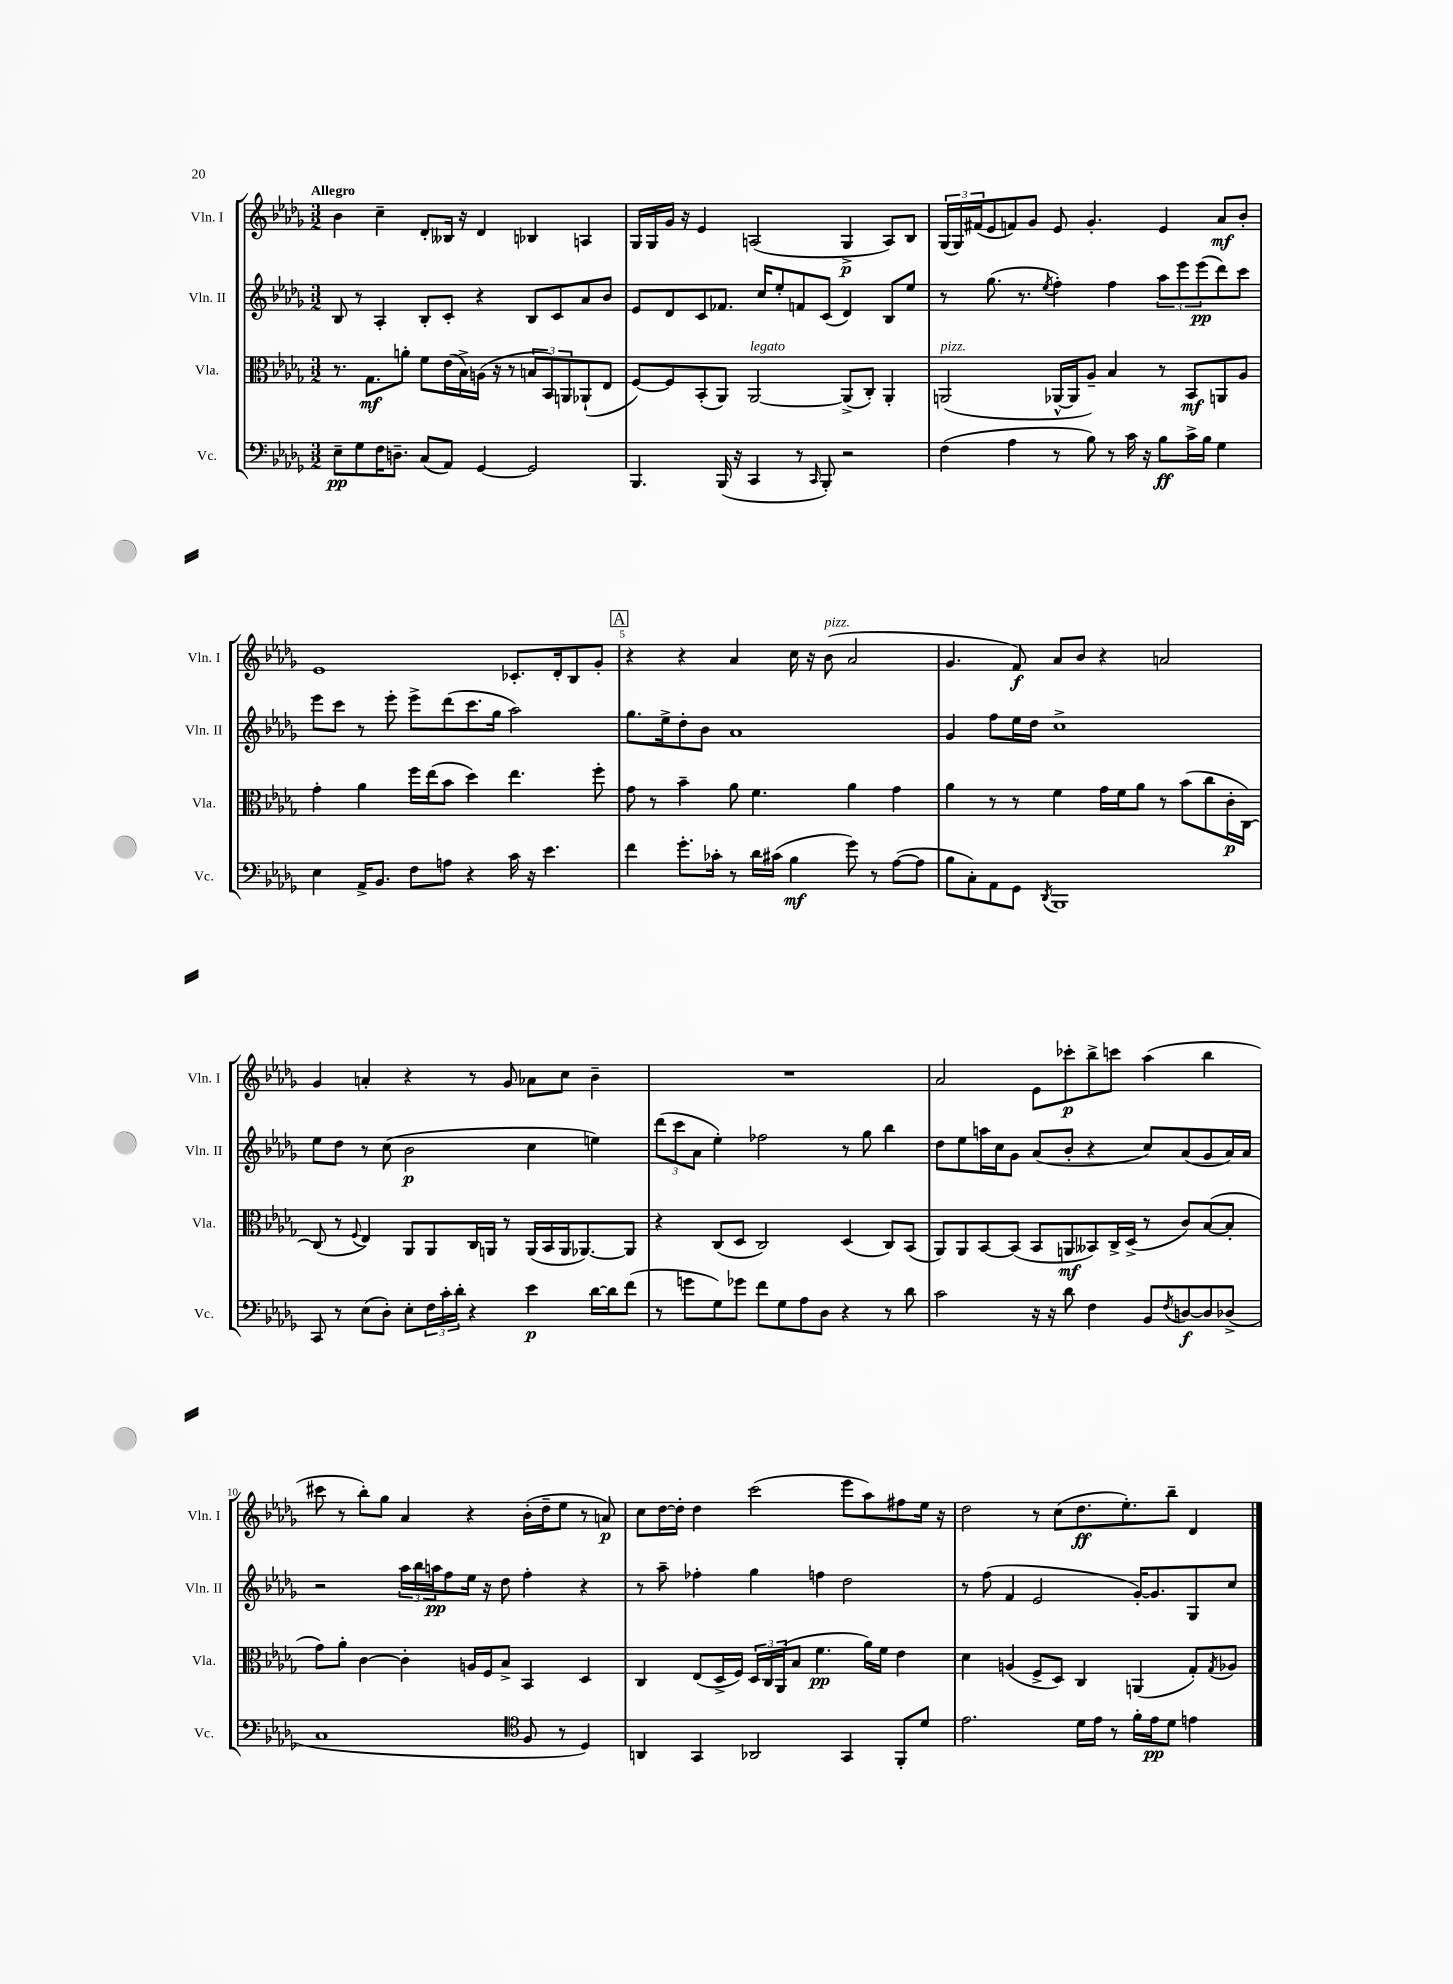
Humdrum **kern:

**kern	**dynam	**kern	**dynam	**kern	**dynam	**kern	**dynam
*part4	*part4	*part3	*part3	*part2	*part2	*part1	*part1
*staff4	*staff4	*staff3	*staff3	*staff2	*staff2	*staff1	*staff1
*I"Vc.	*	*I"Vla.	*	*I"Vln. II	*	*I"Vln. I	*
*I'Vc.	*	*I'Vla.	*	*I'Vln. II	*	*I'Vln. I	*
*clefF4	*	*clefC3	*	*clefG2	*	*clefG2	*
*k[b-e-a-d-g-]	*	*k[b-e-a-d-g-]	*	*k[b-e-a-d-g-]	*	*k[b-e-a-d-g-]	*
*M3/2	*	*M3/2	*	*M3/2	*	*M3/2	*
=1	=1	=1	=1	=1	=1	=1	=1
!	!	!	!	!	!	!LO:TX:a:B:t=Allegro	!
8E-~\L	pp	8.r	.	8B-/	.	4b-\	.
8G-\	.	.	.	8r	.	.	.
.	.	8.G-\L	mf	.	.	.	.
16F\K	.	.	.	4A-'/	.	4cc~\	.
8.Dn~\J	.	.	.	.	.	.	.
.	.	8an'\J	.	.	.	.	.
(8C/L	.	8f\L	.	8B-'/L	.	8d-'/L	.
8AA-/J)	.	(16e-\L	.	8c'/J	.	16B--X/Jk	.
.	.	16B-^\)	.	.	.	16r	.
[4GG-/	.	(16An\JJ	.	4r	.	4d-/	.
.	.	16r	.	.	.	.	.
.	.	8r	.	.	.	.	.
2GG-/]	.	12Bn/L	.	8B-/L	.	4B-X/	.
.	.	12BB-/)	.	.	.	.	.
.	.	.	.	8c/	.	.	.
.	.	12AAn/	.	.	.	.	.
.	.	(8AA-X`/	.	8a-/	.	4An/	.
.	.	8E-/J	.	8b-/J	.	.	.
=2	=2	=2	=2	=2	=2	=2	=2
4.BBB-/	.	[8F/L)	.	8e-/L	.	16G-/LL	.
.	.	.	.	.	.	16G-/	.
.	.	8F/]	.	8d-/	.	16g-/JJ	.
.	.	.	.	.	.	16r	.
.	.	(8BB-'/	.	8c/	.	4e-/	.
(16BBB-/	.	8AA-/J)	.	8.f-X/J	.	.	.
16r	.	.	.	.	.	.	.
!	!	!LO:TX:a:i:t=legato	!	!	!	!	!
4CC/	.	[2AA-/	.	.	.	(2An/	.
.	.	.	.	16cc/KL	.	.	.
.	.	.	.	8ee-'/	.	.	.
8r	.	.	.	8fn/	.	.	.
16qqCC/	.	.	.	.	.	.	.
8BBB-'/)	.	.	.	(8c/J	.	.	.
2r	.	(8AA-^/L]	.	4d-/)	.	4G-^/	p
.	.	8C'/J)	.	.	.	.	.
.	.	4AA-'/	.	8B-/L	.	8A/L)	.
.	.	.	.	8ee-/J	.	8B-/J	.
=3	=3	=3	=3	=3	=3	=3	=3
!	!	!LO:TX:a:i:t=pizz.	!	!	!	!	!
(4F\	.	(2AAn/	.	8r	.	(24G-/LL	.
.	.	.	.	.	.	24G-/)	.
.	.	.	.	.	.	(24f#X/J	.
.	.	.	.	(8.gg-\	.	8e-/	.
4A-\	.	.	.	.	.	8fn/)	.
.	.	.	.	8.r	.	.	.
.	.	.	.	.	.	8g-/J	.
.	.	.	.	8qee-/	.	.	.
8r	.	[16AA-X^^/LL	.	4ff'\)	.	8e-/	.
.	.	16AA-/J]	.	.	.	.	.
8B-\)	.	8A-~/J)	.	.	.	4.g-'/	.
8r	.	4B-/	.	4ff\	.	.	.
16c\	.	.	.	.	.	.	.
16r	.	.	.	.	.	.	.
8B-\L	ff	8r	.	12aa-\L	.	4e-/	.
.	.	.	.	12eee-\	.	.	.
16c^\L	.	8BB-/L	mf	.	.	.	.
.	.	.	.	(12eee-\	pp	.	.
16B-\JJ	.	.	.	.	.	.	.
4G-\	.	8AAn/	.	8ddd-\)	.	8a-/L	mf
.	.	8A-/J	.	8ccc\J	.	8b-'/J	.
!!LO:LB:g=z
=4	=4	=4	=4	=4	=4	=4	=4
4E-\	.	4g-'\	.	8eee-\L	.	1e-	.
.	.	.	.	8ccc\J	.	.	.
16AA-^/KL	.	4a-\	.	8r	.	.	.
8.BB-/J	.	.	.	.	.	.	.
.	.	.	.	8eee-'\	.	.	.
8F\L	.	16ff\LL	.	8eee-^\L	.	.	.
.	.	(16ee-\J	.	.	.	.	.
8An\J	.	8b-\J	.	(8ddd-\	.	.	.
4r	.	4dd-\)	.	8.ccc\	.	.	.
.	.	.	.	16gg-\Jk	.	.	.
16c\	.	4.ee-\	.	2aa-\)	.	8.c-X'/L	.
16r	.	.	.	.	.	.	.
4.e-\	.	.	.	.	.	.	.
.	.	.	.	.	.	16d-'/k	.
.	.	.	.	.	.	8B-/	.
.	.	8ff'\	.	.	.	8g-'/J	.
!!LO:REH:place=s1:t=A
=5	=5	=5	=5	=5	=5	=5	=5
4f\	.	8g-\	.	8.gg-\L	.	4r	.
.	.	8r	.	.	.	.	.
.	.	.	.	16ee-^\k	.	.	.
8.g-'\L	.	4b-~\	.	8dd-'\	.	4r	.
.	.	.	.	8b-\J	.	.	.
16c-X'\Jk	.	.	.	.	.	.	.
8r	.	8a-\	.	1a-	.	4a-/	.
16d-\LL	.	4.f\	.	.	.	.	.
(16c#X\JJ	.	.	.	.	.	.	.
4B-\	mf	.	.	.	.	16cc\	.
.	.	.	.	.	.	16r	.
!	!	!	!	!	!	!LO:TX:a:i:t=pizz.	!
.	.	.	.	.	.	(8b-\	.
8g-\)	.	4a-\	.	.	.	2a-/	.
8r	.	.	.	.	.	.	.
([8A-\L	.	4g-\	.	.	.	.	.
8A-\J]	.	.	.	.	.	.	.
=6	=6	=6	=6	=6	=6	=6	=6
8B-\L	.	4a-\	.	4g-/	.	4.g-/	.
8C'\)	.	.	.	.	.	.	.
8AA-\	.	8r	.	8ff\L	.	.	.
8GG-\J	.	8r	.	16ee-\L	.	8f/)	f
.	.	.	.	16dd-\JJ	.	.	.
8qDD-/	.	.	.	.	.	.	.
1BBB-	.	4f\	.	1cc^	.	8a-/L	.
.	.	.	.	.	.	8b-/J	.
.	.	16g-\LL	.	.	.	4r	.
.	.	16f\J	.	.	.	.	.
.	.	8a-\J	.	.	.	.	.
.	.	8r	.	.	.	2an/	.
.	.	(8b-\L	.	.	.	.	.
.	.	8cc\	.	.	.	.	.
.	.	16c'\L	p	.	.	.	.
.	.	[16C\JJ)	.	.	.	.	.
!!LO:LB:g=z
=7	=7	=7	=7	=7	=7	=7	=7
8CC/	.	(8C/]	.	8ee-\L	.	4g-/	.
8r	.	8r	.	8dd-\J	.	.	.
.	.	8qqF/	.	.	.	.	.
(8E-\L	.	4E-/)	.	8r	.	4an'/	.
8D-'\J)	.	.	.	(8cc\	.	.	.
8E-'\L	.	8AA-/L	.	2b-\	p	4r	.
24F\L	.	8AA-/	.	.	.	.	.
24c'\	.	.	.	.	.	.	.
24d-'\JJ	.	.	.	.	.	.	.
4r	.	16C/L	.	.	.	8r	.
.	.	16AAn/JJ	.	.	.	.	.
.	.	8r	.	.	.	8g-/	.
4e-\	p	(16AA/LL	.	4cc\	.	8a-X\L	.
.	.	16BB-/	.	.	.	.	.
.	.	16AA/J	.	.	.	8cc\J	.
.	.	[8.AA-X/)	.	.	.	.	.
[16d-\LL	.	.	.	4een\)	.	4b-~\	.
16d-\J]	.	.	.	.	.	.	.
(8f\J	.	8AA-/J]	.	.	.	.	.
=8	=8	=8	=8	=8	=8	=8	=8
8r	.	4r	.	(12ddd-\L	.	1.r	.
.	.	.	.	12ccc\	.	.	.
8gn\L	.	.	.	.	.	.	.
.	.	.	.	12a-\J	.	.	.
8G-\)	.	(8C/L	.	4ee-'\)	.	.	.
8g-X\J	.	8D-/J	.	.	.	.	.
8f\L	.	2C/)	.	2ff-X\	.	.	.
8G-\	.	.	.	.	.	.	.
8A-\	.	.	.	.	.	.	.
8D-\J	.	.	.	.	.	.	.
4r	.	(4D-/	.	8r	.	.	.
.	.	.	.	8gg-\	.	.	.
8r	.	8C/L)	.	4bb-\	.	.	.
8d-\	.	(8BB-/J	.	.	.	.	.
=9	=9	=9	=9	=9	=9	=9	=9
2c\	.	8AA-/L)	.	8dd-\L	.	2a-/	.
.	.	8AA-/	.	8ee-\	.	.	.
.	.	[8BB-/	.	16aan\L	.	.	.
.	.	.	.	16cc\J	.	.	.
.	.	(8BB-/J]	.	8g-\J	.	.	.
16r	.	8BB-/L	.	(8a-/L	.	8e-\L	.
16r	.	.	.	.	.	.	.
8d-\	.	8AAn/	mf	8b-'/J	.	8ccc-X'\	p
4F\	.	8BB--X/)	.	4r	.	8bb-^\	.
.	.	16C^/L	.	.	.	8cccn\J	.
.	.	(16D-^/JJ	.	.	.	.	.
8BB-/L	.	8r	.	8cc/L)	.	(4aa-\	.
8qF/	.	.	.	.	.	.	.
[8Dn/	f	8c/L)	.	(8a-/	.	.	.
8D/]	.	([8B-/	.	8g-/	.	4bb-\	.
(8D-X^/J	.	8B-'/J]	.	16a-/L)	.	.	.
.	.	.	.	16a-/JJ	.	.	.
!!LO:LB:g=z
=10	=10	=10	=10	=10	=10	=10	=10
1C	.	8g-\L)	.	2r	.	8ccc#X\	.
.	.	8a-'\J	.	.	.	8r	.
.	.	[4c\	.	.	.	8bb-'\L)	.
.	.	.	.	.	.	8gg-\J	.
.	.	4c'\]	.	24aa-\LL	.	4a-/	.
.	.	.	.	24bb-\	.	.	.
.	.	.	.	24aan\J	pp	.	.
.	.	.	.	8ff\	.	.	.
.	.	16An/LL	.	16ee-\Jk	.	4r	.
.	.	16F/J	.	16r	.	.	.
.	.	8B-^/J	.	8dd-\	.	.	.
*clefC4	*	*	*	*	*	*	*
8F/	.	4BB-/	.	4ff'\	.	(16b-'\LL	.
.	.	.	.	.	.	16dd-~\J	.
8r	.	.	.	.	.	8ee-\J	.
4D-/)	.	4D-/	.	4r	.	8r	.
.	.	.	.	.	.	8an/)	p
=11	=11	=11	=11	=11	=11	=11	=11
4AAn/	.	4C/	.	8r	.	8cc\L	.
.	.	.	.	8aa-~\	.	[16dd-\L	.
.	.	.	.	.	.	16dd-'\JJ]	.
4GG-/	.	(8E-/L	.	4ff-X'\	.	4dd-\	.
.	.	16D-^/L	.	.	.	.	.
.	.	16F/JJ)	.	.	.	.	.
2AA-X/	.	24D-/LL	.	4gg-\	.	(2ccc\	.
.	.	24C/	.	.	.	.	.
.	.	(24AA-/J	.	.	.	.	.
.	.	8B-/J	.	.	.	.	.
.	.	4.f\	pp	4ffn\	.	.	.
4GG-/	.	.	.	2dd-\	.	8eee-\L	.
.	.	16a-\LL)	.	.	.	8aa-\)	.
.	.	16f\JJ	.	.	.	.	.
8FF'/L	.	4e-\	.	.	.	8ff#X\	.
8d-/J	.	.	.	.	.	16ee-\Jk	.
.	.	.	.	.	.	16r	.
=12	=12	=12	=12	=12	=12	=12	=12
2.e-\	.	4d-\	.	8r	.	2dd-\	.
.	.	.	.	(8ff\	.	.	.
.	.	(4An/	.	4f/	.	.	.
.	.	8F^/L	.	2e-/	.	8r	.
.	.	8D-/J)	.	.	.	(8cc\L	.
16d-\LL	.	4C/	.	.	.	8.dd-\	ff
16e-\JJ	.	.	.	.	.	.	.
8r	.	.	.	.	.	.	.
.	.	.	.	.	.	8.ee-'\)	.
16f'\LL	.	(4AAn/	.	[16g-'/KL)	.	.	.
16e-\J	pp	.	.	8.g-/]	.	.	.
8d-\J	.	.	.	.	.	8bb-~\J	.
4en\	.	8G-'/L)	.	8G-/	.	4d-/	.
.	.	8qG-/	.	.	.	.	.
.	.	8A-X/J	.	8cc/J	.	.	.
==	==	==	==	==	==	==	==
*-	*-	*-	*-	*-	*-	*-	*-
